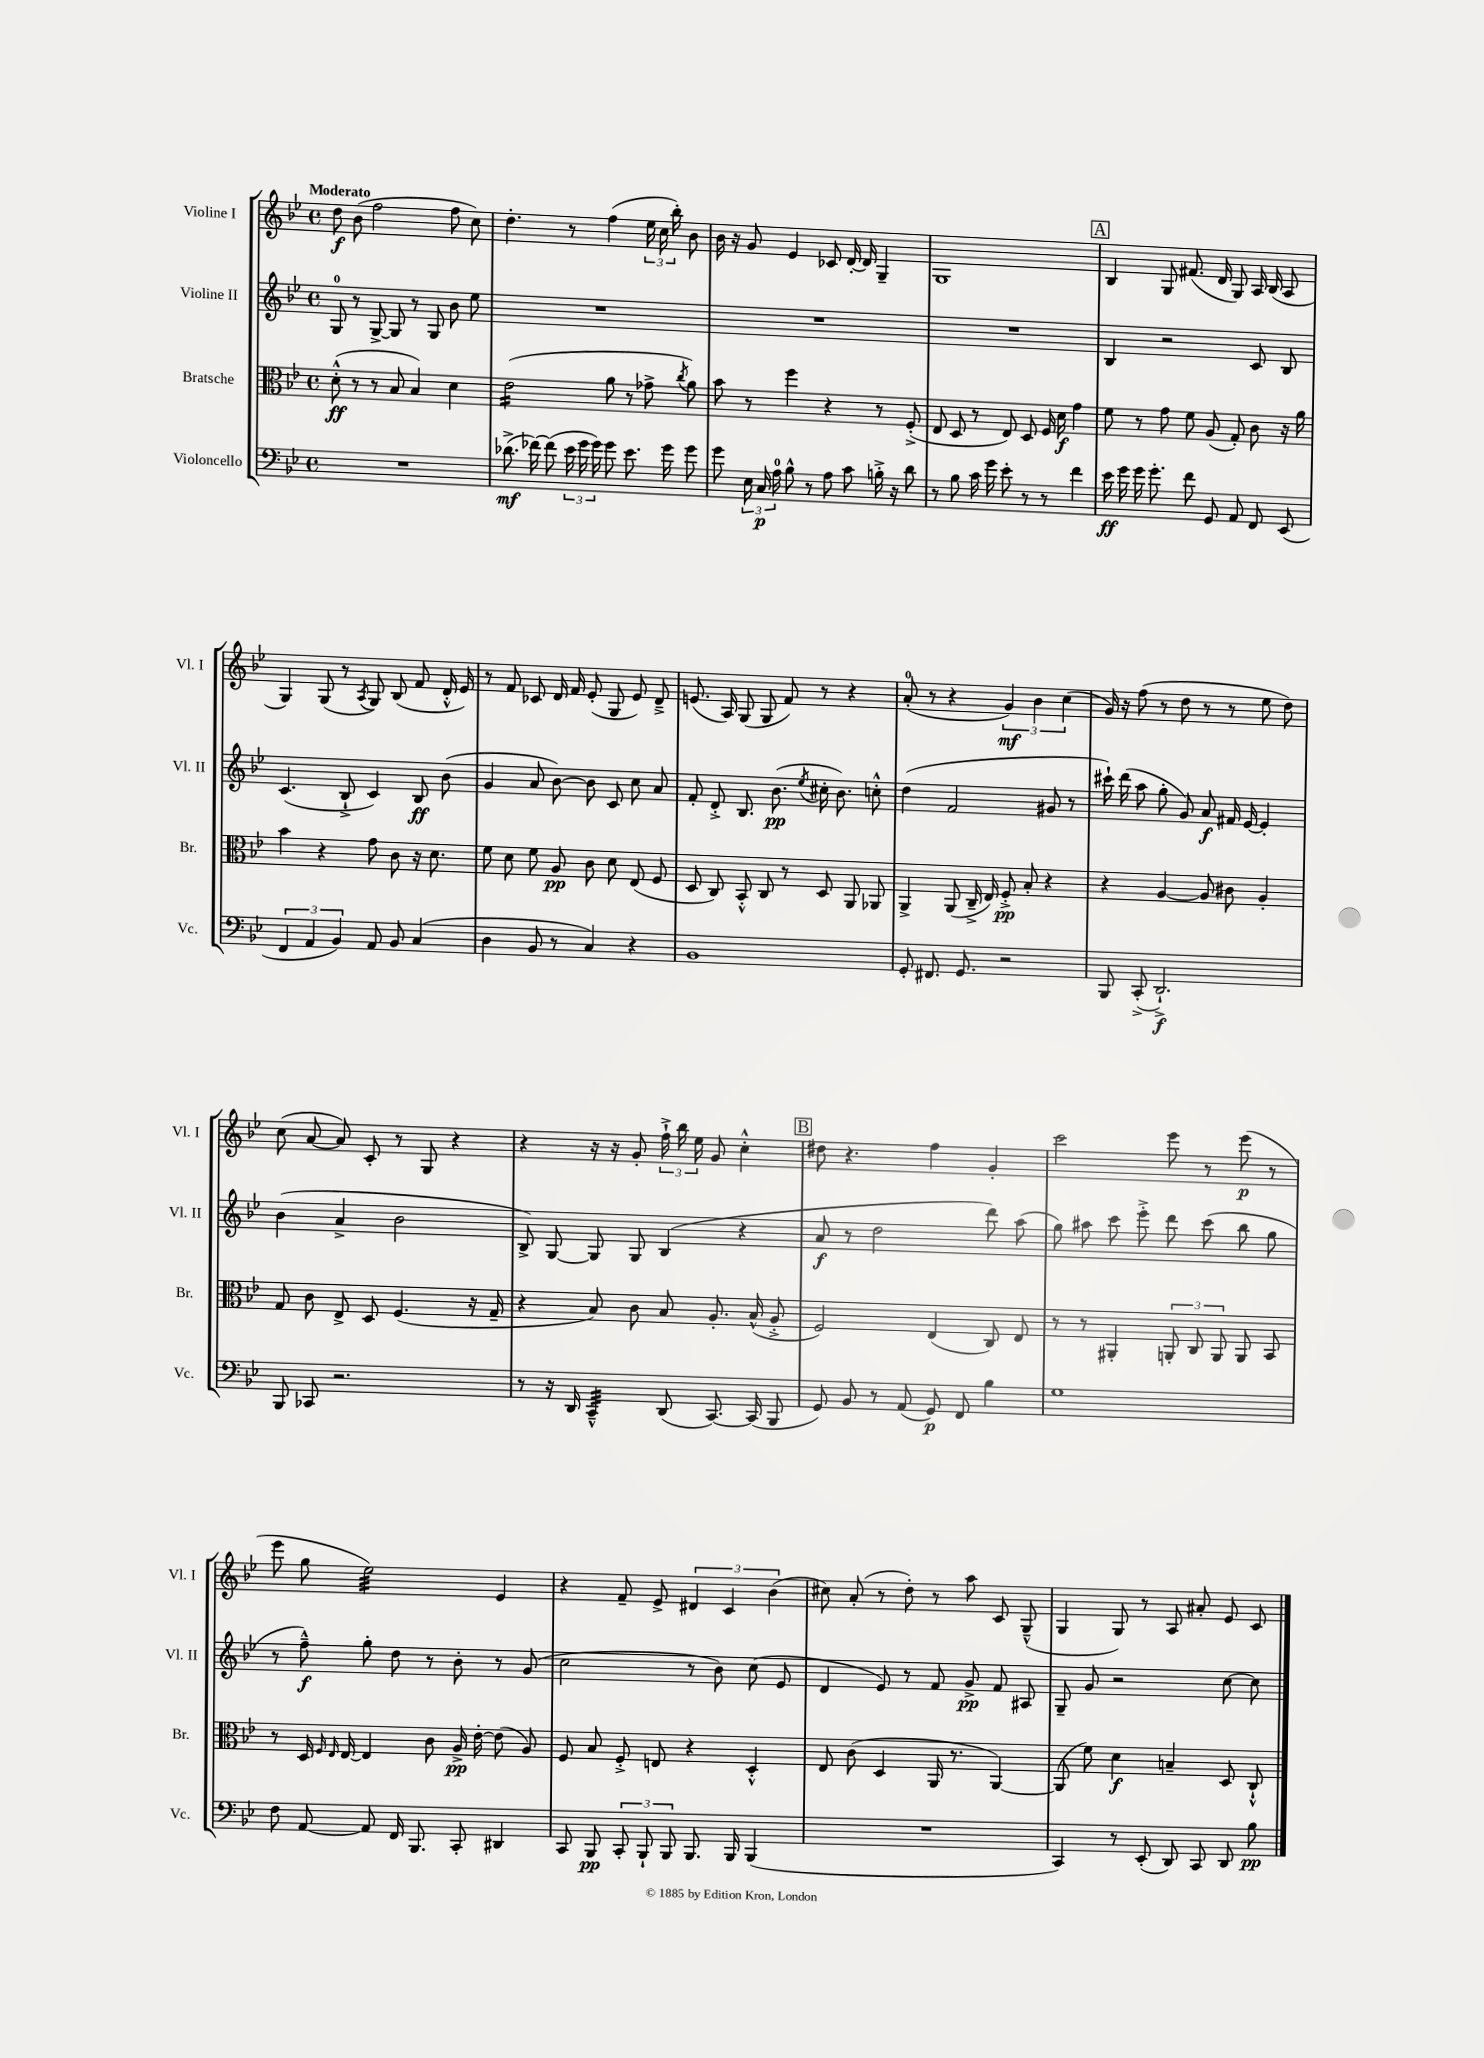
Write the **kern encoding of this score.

**kern	**kern	**kern	**kern
*staff4	*staff3	*staff2	*staff1
*clefF4	*clefC3	*clefG2	*clefG2
*k[b-e-]	*k[b-e-]	*k[b-e-]	*k[b-e-]
*M4/4	*M4/4	*M4/4	*M4/4
*met(c)	*met(c)	*met(c)	*met(c)
1r	(8d'^^\	8G/	8dd\
.	8r	8r	(8b-\
.	8r	[8G^/	2ff\
.	8B-/	8G/]	.
.	4B-/)	8r	.
.	.	8G/	.
.	4d\	8b-\	8ff\
.	.	8ee-\	8cc\)
=	=	=	=
(8.d-^\	(2e-\	1r	4.dd'\
[16f-\)	.	.	.
(8f-\]	.	.	.
24e-\	.	.	8r
24g\	.	.	.
24g\)	.	.	.
8g\	8a\	.	(4ff\
8.e-\	8r	.	.
.	8g-^\	.	24ee-\
.	.	.	24cc\
16g\	.	.	.
.	.	.	24bb-'\)
.	8qcc/	.	.
8g\	8a\)	.	8b-\
=	=	=	=
8g\	8b-\	1r	16b-\
.	.	.	16r
24E-\	8r	.	8g/
24C/	.	.	.
24A\	.	.	.
8B-^^\	4ff\	.	4e-/
8r	.	.	.
8A\	4r	.	8c-/
8c\	.	.	[16d'/
.	.	.	16d/]
16B'^\	8r	.	4G~/
16r	.	.	.
8d\	(8F'^/	.	.
=	=	=	=
8r	8E-/	1r	1G
8B-\	8D/	.	.
16c\	8r	.	.
16g\	.	.	.
8e-'\	8E-/)	.	.
8r	8D/	.	.
8r	16F/	.	.
.	16d\	.	.
4f\	4g\	.	.
=	=	=	=
16e-\	8f\	4B-/	4B-/
16g\	.	.	.
16g\	8r	.	.
8.g'\	.	.	.
.	8g\	2r	8G/
8f\	8f\	.	(8.f#/
8GG/	(8A/	.	.
.	.	.	16d/
8AA/	8G'/)	.	8G/)
8FF/	8c\	8c/	16A/
.	.	.	(16B-/
(8EE-/	16r	8B-/	8A/
.	16a\	.	.
=	=	=	=
6FF/	4b-\	(4.c/	4G/)
6AA/	.	.	.
.	4r	.	(8G/
6BB-/)	.	.	.
.	.	8B-`^/	8r
.	.	.	8qA/
8AA/	8g\	4c/)	8G/)
8BB-/	8c\	.	(8B-/
(4C/	16r	8B-/	8f/
.	8.d\	.	.
.	.	(8b-\	16d'^^/
.	.	.	16e-/)
=	=	=	=
4D\	8f\	4g/	8r
.	8d\	.	8f/
8BB-/	8f\	8a/	8c-/
8r	8A/	[8b-\)	16d/
.	.	.	16f/
4C/)	8c\	8b-\]	(8e-'/
.	8d\	8c/	8G/
4r	(8E-/	8cc\	8e-/)
.	8F/	8a/	8d~^/
=	=	=	=
1BB-	8D/	8f'/	(8.e/
.	8C/)	8d'^/	.
.	.	.	16A/)
.	8BB-'^^/	8.B-/	(8G/
.	8C/	.	8G/
.	.	(8.b-\	.
.	8r	.	8f/)
.	.	8qee-/	.
.	8D/	16cc#'\	8r
.	.	8.b-\)	.
.	8AA/	.	4r
.	8AA-/	8cc'^^\	.
=	=	=	=
8GG'/	4AA^/	(4dd\	(8a'/
8.FF#/	.	.	8r
.	(8AA/	2f/	4r
8.GG/	.	.	.
.	16C~^/	.	.
.	16E-/)	.	.
2r	8F'^/	.	6g/)
.	8B-'/	.	.
.	.	.	6b-\
.	4r	8g#/	.
.	.	.	(6cc\
.	.	8r	.
=	=	=	=
8BBB-/	4r	16ccc#`\)	16g/)
.	.	(16ddd\	16r
(8CC'^/	.	8aa\	(8ff\
2.DD`^/)	[4A/	8gg'\	8r
.	.	8g/)	8dd\
.	8A/]	8a/	8r
.	8c#\	16f#/	8r
.	.	[16e-/	.
.	4A'/	4e-'/]	8ee-\
.	.	.	8dd\)
=	=	=	=
8BBB-/	8G/	(4b-\	(8cc\
8CC-/	8c\	.	[8a/
2.r	8E-^/	4a^/	8a/])
.	8D/	.	8c'/
.	(4.F/	2b-\	8r
.	.	.	8G/
.	.	.	4r
.	16r	.	.
.	16G~/	.	.
=	=	=	=
8r	4r	8B-^/)	4r
16r	.	[8G/	.
16DD/	.	.	.
4CC~^^/	8B-/)	8G/]	16r
.	.	.	16r
.	8c\	8G/	8g'/
(8DD/	8B-/	(4B-/	24ff`^\
.	.	.	24bb-\
.	.	.	24ee-\
[8.CC/)	8.A'/	.	8g/
.	.	4r	4cc'^^\
(16CC/]	(16B-^^/	.	.
8BBB-/	8A'^/	.	.
=	=	=	=
8GG/)	2F/)	8a/	8dd#\
8BB-/	.	8r	4.r
8r	.	2dd\	.
(8AA/	.	.	.
8GG/)	(4E-/	.	4ff\
8FF/	.	.	.
4B-\	8C/)	8ddd\)	4g'/
.	8E-/	(8aa\	.
=	=	=	=
1G	8r	8gg\)	2ccc\
.	8r	8aa#\	.
.	4AA#'/	8ccc\	.
.	.	8eee-'^\	.
.	12AA'/	8ddd\	8eee-\
.	12C/	.	.
.	.	(8ccc\	8r
.	12AA/	.	.
.	8AA/	8bb-\	(8eee-\
.	8BB-/	8gg\	8r
=	=	=	=
8F\	8r	8r	8eee-\
[8AA/	16D/	8ff~^^\)	8gg\
.	16qqF/	.	.
.	16qqE-/	.	.
.	[16E-/	.	.
8AA/]	4E-/]	8gg'\	2ee-\)
16FF/	.	8dd\	.
8.BBB-/	.	.	.
.	8c\	8r	.
8CC'/	16A^/	8b-'\	.
.	[16e-'\	.	.
4DD#/	(8e-\]	8r	4e-/
.	8A/)	(8g/	.
=	=	=	=
8CC/	8F/	2cc\	4r
8BBB-/	8B-/	.	.
12CC'/	8F'^/	.	8f~/
12BBB-`/	.	.	.
.	8E/	.	8e-^/
12BBB-/	.	.	.
8.BBB-/	4r	8r	6d#/
.	.	8b-\)	.
.	.	.	6c/
16BBB-/	.	.	.
(4BBB-/	4D'^^/	(8cc\	.
.	.	.	(6b-\
.	.	8e-/	.
=	=	=	=
1r	8E-/	4d/	8cc#\)
.	(8c\	.	(8a'/
.	4D/	8e-/)	8r
.	.	8r	8dd'\)
.	16AA/	8f/	8r
.	8.r	.	.
.	.	8g^/	8aa\
.	[4AA/)	8f/	8c/
.	.	8A#/	(8G~^^/
=	=	=	=
4CC/)	(8AA/]	8G~/	4G/
.	8f\)	8g/	.
8r	4d\	2r	8G/)
(8EE-'/	.	.	8r
8DD/)	4B~/	.	8A/
8CC/	.	.	8a#'/
8DD/	8D/	[8cc\	8e-/
8B-\	8C`^^/	8cc\]	8c/
==	==	==	==
*-	*-	*-	*-
